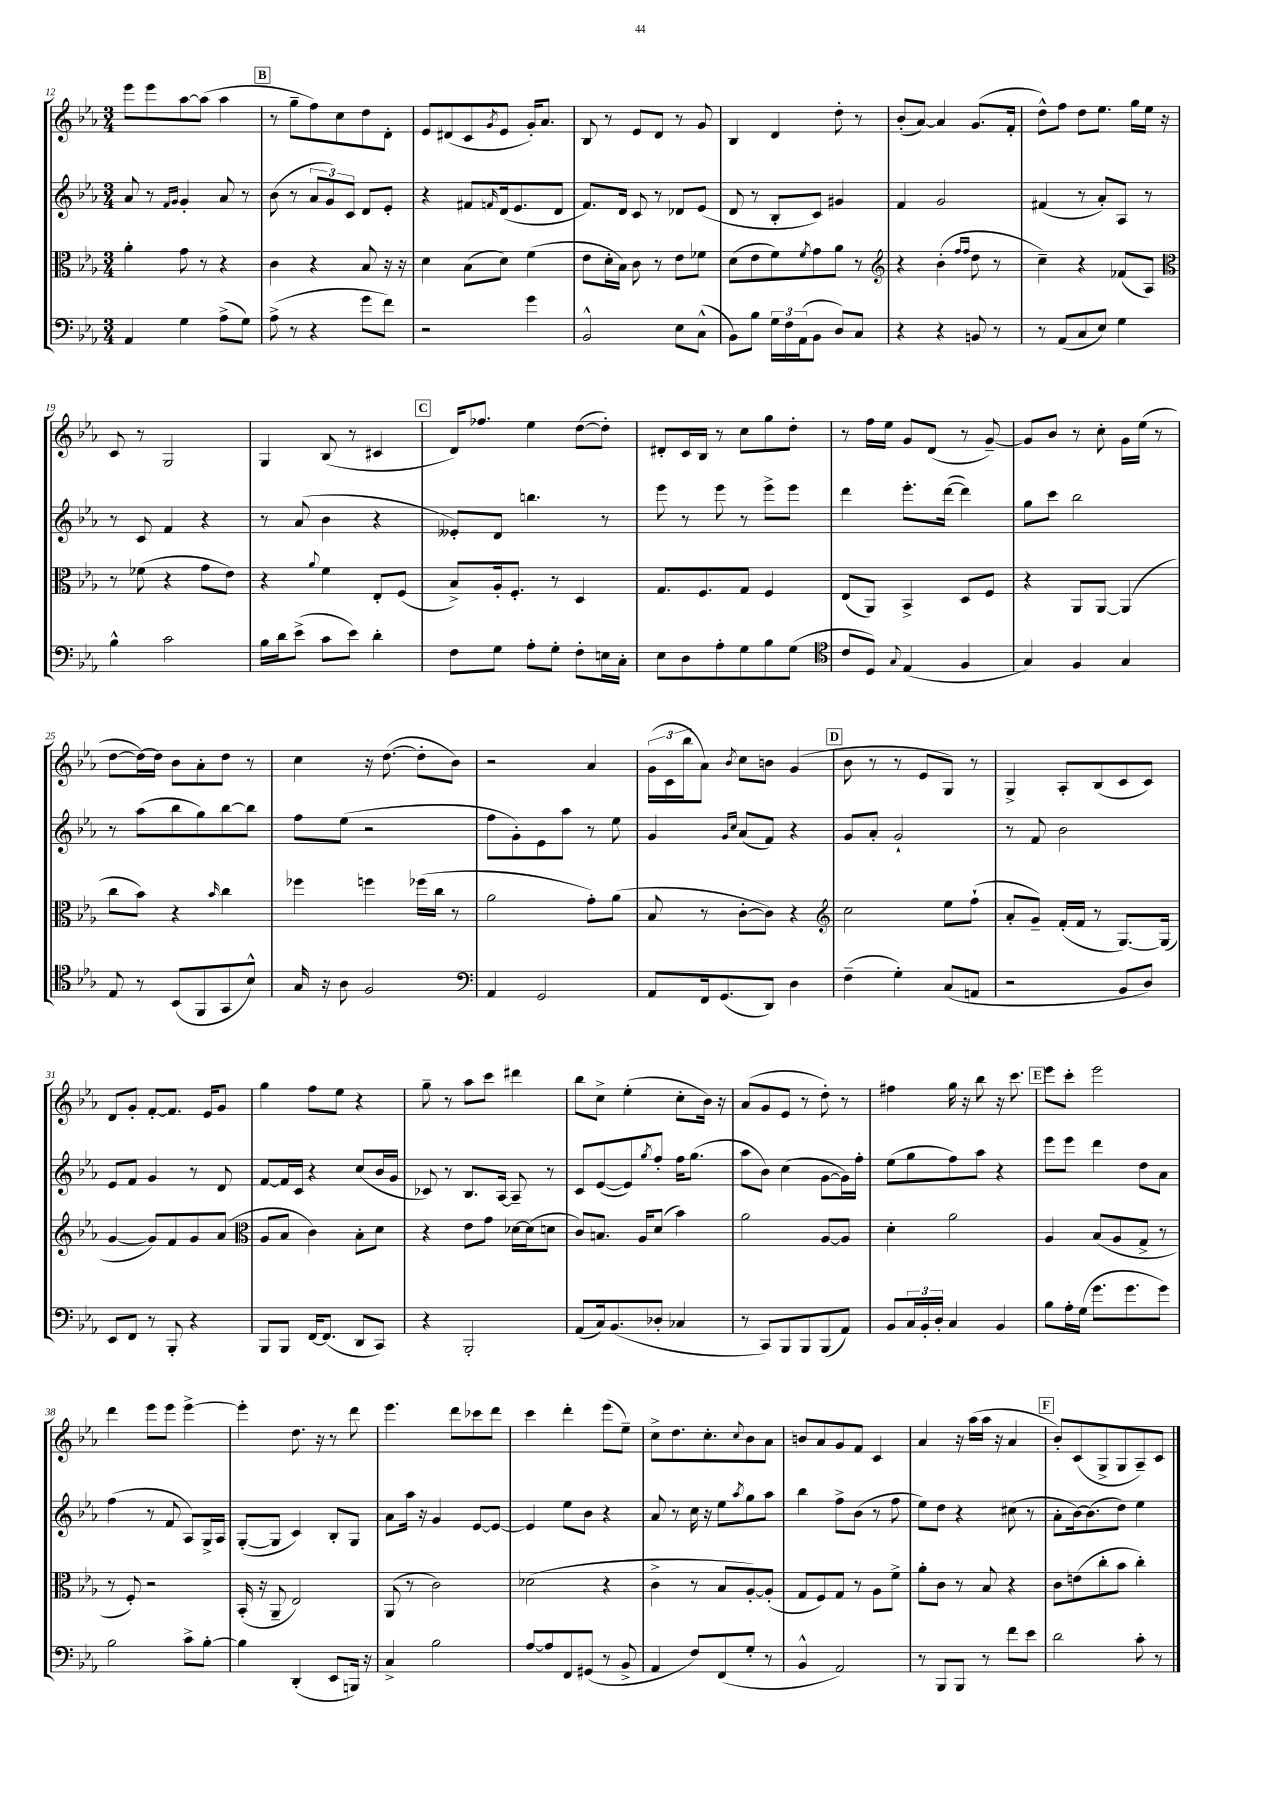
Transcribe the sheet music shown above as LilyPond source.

<<
\new StaffGroup <<
\new Staff = "s0" {
    \clef treble \key ees \major \numericTimeSignature \time 3/4
    ees'''8 ees'''8 aes''8~ aes''8( aes''4 |
    \mark \markup { \box "B" } r8 g''8-- f''8) c''8 d''8 d'8-. |
    ees'8 dis'8( c'8 \acciaccatura { g'8 } ees'8 g'16-.) aes'8. |
    bes8 r8 ees'8 d'8 r8 g'8 |
    bes4 d'4 d''8-. r8 |
    bes'8-.( aes'8~) aes'4 g'8.( f'16-. |
    d''8-^) f''8 d''8 ees''8. g''16 ees''16 r16 |
    c'8 r8 g2 |
    g4 bes8( r8 cis'4 |
    \mark \markup { \box "C" } d'16) fes''8. ees''4 d''8~( d''8-.) |
    dis'8-. c'16 bes16 r8 c''8 g''8 d''8-. |
    r8 f''16 ees''16 g'8 d'8( r8 g'8~--) |
    g'8 bes'8 r8 c''8-. g'16 ees''16( r8 |
    d''8~ d''16~) d''16 bes'8 aes'8-. d''8 r8 |
    c''4 r16 d''8.~( d''8-. bes'8) |
    r2 aes'4 |
    \tuplet 3/2 { g'16( c'16 bes''16 } aes'8) \acciaccatura { bes'8 } c''8 b'8 g'4( |
    \mark \markup { \box "D" } bes'8 r8 r8 ees'8 g8) r8 |
    g4-> aes8-. bes8( c'8 c'8) |
    d'8 g'8-. f'8~-. f'8. ees'16 g'8 |
    g''4 f''8 ees''8 r4 |
    g''8-- r8 aes''8 c'''8 dis'''4 |
    bes''8 c''8-> ees''4-.( c''8-. bes'16) r16 |
    aes'8( g'8 ees'8 r8 d''8-.) r8 |
    fis''4 g''16 r16 bes''8 r16 c'''8. |
    \mark \markup { \box "E" } ees'''8 c'''8-. ees'''2 |
    d'''4 ees'''8 ees'''8 ees'''4~-> |
    ees'''4-. d''8. r16 r8 d'''8 |
    ees'''4. d'''8 ces'''8 d'''8 |
    c'''4 d'''4-. ees'''8( ees''8--) |
    c''8-> d''8. c''8.-. \appoggiatura { c''8 } bes'8 aes'8 |
    b'8 aes'8 g'8 f'8 c'4 |
    aes'4 r16 aes''16( aes''16 r16 aes'4 |
    \mark \markup { \box "F" } bes'8-.) c'8( g8-> g8 aes8--) c'8 \bar "|." |
}
\new Staff = "s1" {
    \clef treble \key ees \major \numericTimeSignature \time 3/4
    aes'8 r8 \grace { f'16 g'16 } g'4-. aes'8 r8 |
    \mark \markup { \box "B" } bes'8( r8 \tuplet 3/2 { aes'8 g'8) c'8 } d'8 ees'8-. |
    r4 fis'8 \grace { f'16 } d'16( ees'8. d'8 |
    f'8.) d'16 c'8 r8 des'8 ees'8( |
    d'8 r8 bes8-. c'8) gis'4 |
    f'4 g'2 |
    fis'4( r8 aes'8-.) aes8 r8 |
    r8 c'8 f'4 r4 |
    r8 aes'8( bes'4 r4 |
    \mark \markup { \box "C" } eeses'8-.) d'8 b''4. r8 |
    ees'''8 r8 ees'''8 r8 ees'''8-> ees'''8 |
    d'''4 ees'''8.-. d'''16~( d'''4) |
    g''8 c'''8 bes''2 |
    r8 aes''8( bes''8 g''8) bes''8~ bes''8 |
    f''8 ees''8( r2 |
    f''8 g'8-.) ees'8 aes''8 r8 ees''8 |
    g'4 \grace { g'16 c''16 } aes'8( f'8) r4 |
    \mark \markup { \box "D" } g'8 aes'8-. g'2-! |
    r8 f'8 bes'2 |
    ees'8 f'8 g'4 r8 d'8 |
    f'8~ f'16 c'16 r4 c''8( bes'16 g'16 |
    ces'8) r8 bes8. aes16~ aes8-- r8 |
    c'8 ees'8~( ees'8) \acciaccatura { g''8 } f''8-. f''16 g''8.( |
    aes''8 bes'8) c''4( g'8~ g'16) f''16-. |
    ees''8( g''8 f''8) aes''8 r4 |
    \mark \markup { \box "E" } ees'''8 ees'''8 d'''4 d''8 aes'8 |
    f''4( r8 f'8 aes8) g16-> aes16 |
    g8~-.( g8 c'4) bes8-. g8 |
    aes'8 aes''16 r16 g'4 ees'8~ ees'8~ |
    ees'4 ees''8 bes'8 r4 |
    aes'8 r8 c''16 r16 ees''8 \acciaccatura { aes''8 } g''8 aes''8 |
    bes''4 f''8-> bes'8( r8 f''8 |
    ees''8) d''8 r4 cis''8( r8 |
    \mark \markup { \box "F" } aes'8-. bes'16~) bes'8.( d''8) ees''4 \bar "|." |
}
\new Staff = "s2" {
    \clef alto \key ees \major \numericTimeSignature \time 3/4
    aes'4-. g'8 r8 r4 |
    \mark \markup { \box "B" } c'4 r4 bes8 r16 r16 |
    d'4 bes8( d'8) f'4( |
    ees'8 d'16-. bes16) c'8 r8 ees'8 fes'8 |
    d'8( ees'8 f'8) \acciaccatura { f'8 } g'8 aes'8 r8 |
    \clef treble r4 bes'4-.( \grace { f''16 f''16 } d''8 r8 |
    c''4--) r4 fes'8( aes8) |
    \clef alto r8 fes'8( r4 g'8 ees'8) |
    r4 \appoggiatura { aes'8 } f'4 ees8-. f8( |
    \mark \markup { \box "C" } bes8->) aes16-. f8.-. r8 d4 |
    g8. f8. g8 f4 |
    ees8( aes,8) bes,4-> d8 f8 |
    r4 aes,8 aes,8~ aes,4( |
    c''8 bes'8) r4 \grace { bes'16 } c''4 |
    fes''4 f''4 fes''16( c''16 r8 |
    aes'2 g'8-.) aes'8( |
    bes8 r8 c'8~-. c'8) r4 |
    \mark \markup { \box "D" } \clef treble c''2 ees''8 f''8-!( |
    aes'8-. g'8--) f'16-.( f'16 r8 g8.~) g16( |
    g'4~ g'8) f'8 g'8 aes'8( |
    \clef alto aes8 bes8 c'4) bes8-. d'8 |
    r4 ees'8 g'8 des'16~ des'16( d'8 |
    c'8) b8. aes16 d'8( bes'4) |
    aes'2 aes8~ aes8 |
    d'4-. aes'2 |
    \mark \markup { \box "E" } aes4 bes8( aes8 g8-> r8 |
    r8 f8-.) r2 |
    bes,16-.( r16 aes,8-- ees2) |
    aes,8( r8 c'2) |
    des'2( r4 |
    c'4-> r8 bes8 aes8~-.) aes8-.( |
    g8 f8) g8 r8 aes8 f'8-> |
    aes'8-. c'8 r8 bes8 r4 |
    \mark \markup { \box "F" } c'8 e'8( c''8-. bes'8 c''4-.) \bar "|." |
}
\new Staff = "s3" {
    \clef bass \key ees \major \numericTimeSignature \time 3/4
    aes,4 g4 aes8->( g8) |
    \mark \markup { \box "B" } aes8->( r8 r4 g'8 f'8) |
    r2 g'4 |
    bes,2-^ ees8 c8-^( |
    bes,8) bes8 \tuplet 3/2 { g16 f16 aes,16( } bes,8 d8) c8 |
    r4 r4 b,8 r8 |
    r8 aes,8( c8 ees8) g4 |
    bes4-^ c'2 |
    bes16 d'16 ees'8->( c'8 ees'8) d'4-. |
    \mark \markup { \box "C" } f8 g8 aes8-. g8-. f8-. e16 c16-. |
    ees8 d8 aes8-. g8 bes8 g8( |
    \clef tenor c'8 d8) \appoggiatura { g8 } ees4( f4 |
    g4) f4 g4 |
    ees8 r8 bes,8( f,8 g,8 bes8-^) |
    g16 r16 aes8 f2 |
    \clef bass aes,4 g,2 |
    aes,8 f,16 g,8.( d,8) d4 |
    \mark \markup { \box "D" } f4--( g4-.) c8( a,8 |
    r2 bes,8 d8) |
    ees,8 f,8 r8 bes,,8-. r4 |
    bes,,8 bes,,8 f,16~ f,8.( d,8 c,8) |
    r4 bes,,2-. |
    aes,8( c16) bes,8.( des8-. ces4 |
    r8 c,8) bes,,8 bes,,8 bes,,8( aes,8) |
    bes,8 \tuplet 3/2 { c16 bes,16-. d16-. } c4 bes,4 |
    \mark \markup { \box "E" } bes8 aes16-. g16( g'8. g'8. g'8) |
    bes2 c'8-> bes8~-. |
    bes4 d,4-.( ees,8 b,,16) r16 |
    c4-> bes2 |
    aes8~ aes8 f,8 gis,8( r8 bes,8-> |
    aes,4 f8) f,8( g8-. r8 |
    bes,4-^ aes,2) |
    r8 bes,,8 bes,,8 r8 f'8 ees'8 |
    \mark \markup { \box "F" } d'2 c'8-. r8 \bar "|." |
}
>>
>>
\layout { \context { \Score currentBarNumber = #12 } }
